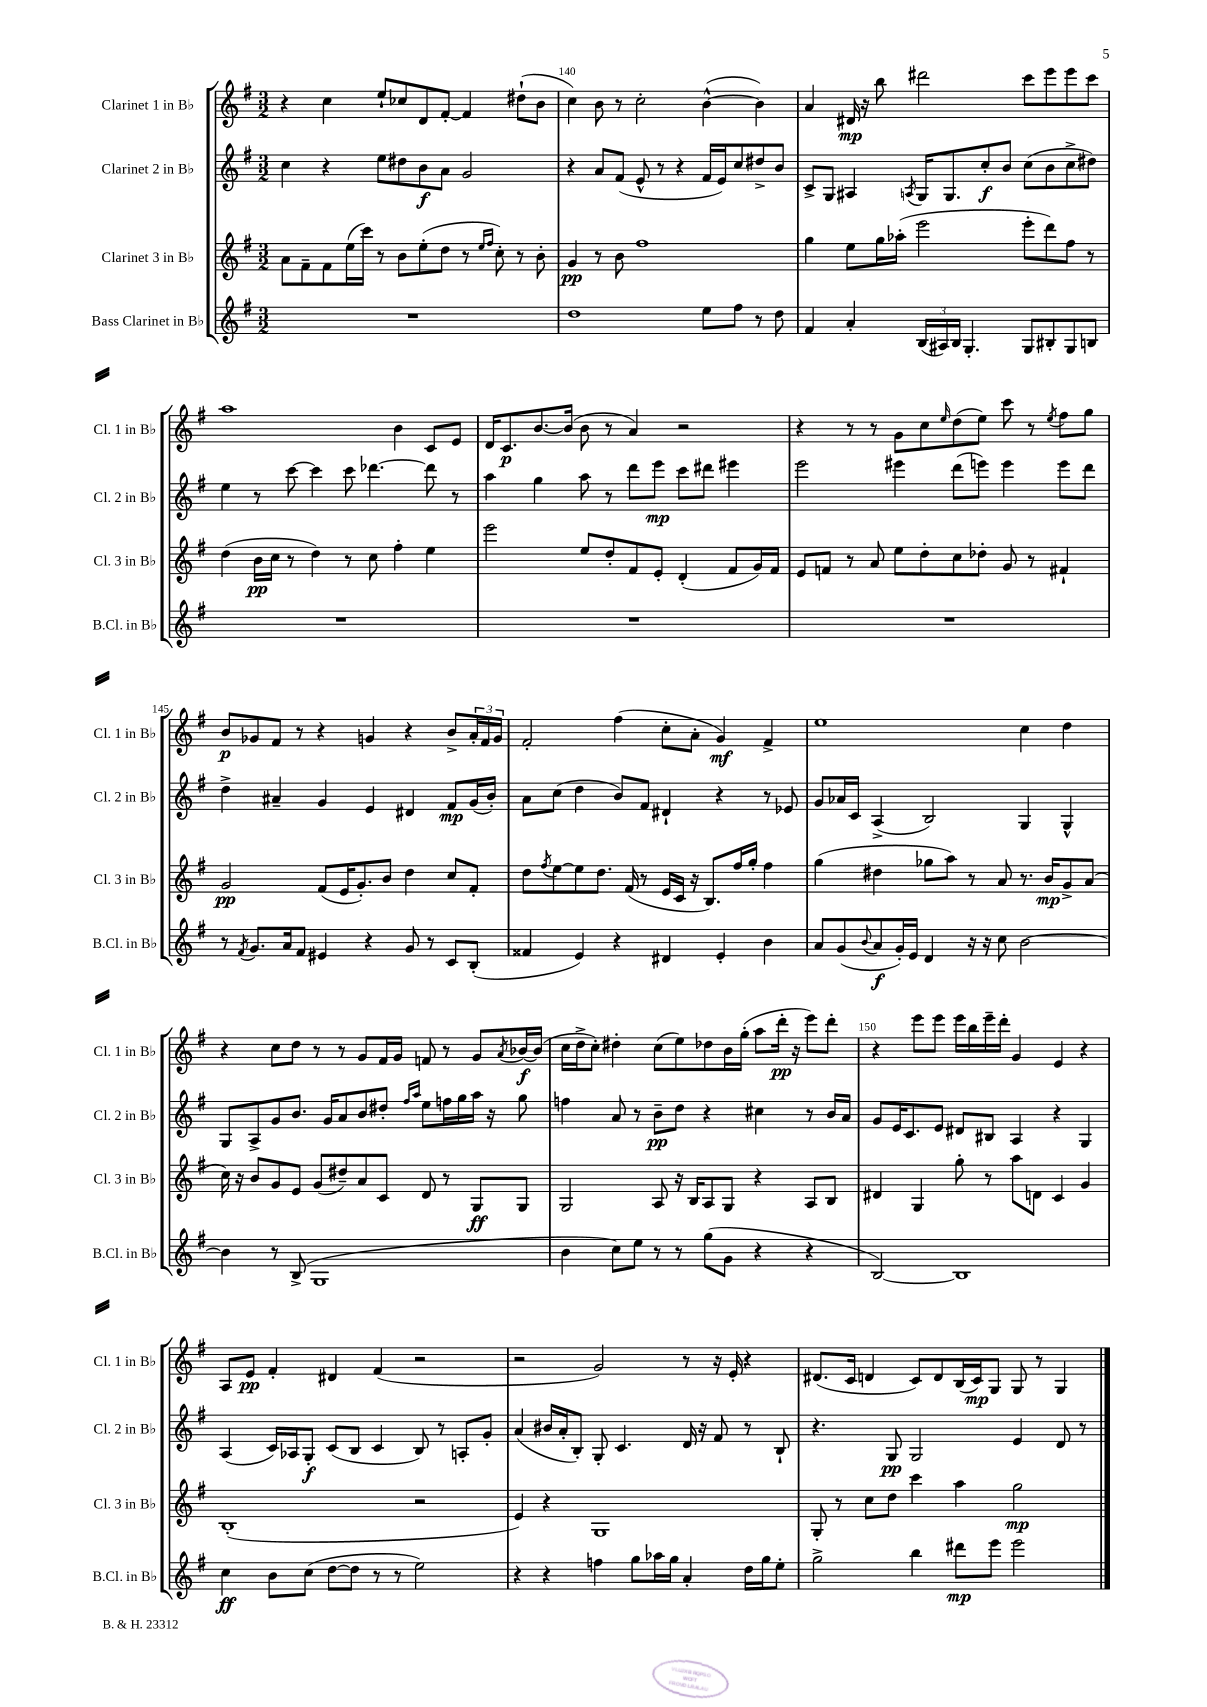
<<
\new StaffGroup <<
\new Staff = "s0" \with { instrumentName = "Clarinet 1 in Bb" shortInstrumentName = "Cl. 1 in Bb" } {
    \clef treble \key g \major \numericTimeSignature \time 3/2
    r4 c''4 e''8-! ces''8 d'8 fis'8~-. fis'4 dis''8-!( b'8 |
    c''4) b'8 r8 c''2-. b'4~-^( b'4) |
    a'4 dis'16\mp r16 b''8 dis'''2 c'''8 e'''8 e'''8 c'''8 |
    a''1 b'4 c'8 e'8 |
    d'16 c'8.\p b'8.~ b'16( b'8 r8 a'4) r2 |
    r4 r8 r8 g'8 c''8 \grace { e''16 } d''8( e''8) c'''8 r8 \acciaccatura { e''8 } fis''8 g''8 |
    b'8\p ges'8 fis'8 r8 r4 g'4 r4 b'8-> \tuplet 3/2 { a'16-. fis'16 g'16 } |
    fis'2-. fis''4( c''8-. a'8-. g'4\mf) fis'4-> |
    e''1 c''4 d''4 |
    r4 c''8 d''8 r8 r8 g'8 fis'16 g'16 f'8 r8 g'8 \acciaccatura { a'8 } bes'16~\f bes'16( |
    c''16 d''16-> c''8-.) dis''4-. c''8( e''8) des''8 b'16 g''16-.( a''8 d'''16-.\pp r16 e'''8) d'''8-. |
    r4 e'''8 e'''8 e'''16 b''16 e'''16-- d'''16-. g'4 e'4 r4 |
    a8 e'8\pp fis'4-. dis'4 fis'4( r2 |
    r2 g'2) r8 r16 e'16-. r4 |
    dis'8.( c'16 d'4 c'8) d'8 b16( c'16\mp) g8 g8 r8 g4 \bar "|." |
}
\new Staff = "s1" \with { instrumentName = "Clarinet 2 in Bb" shortInstrumentName = "Cl. 2 in Bb" } {
    \clef treble \key g \major \numericTimeSignature \time 3/2
    c''4 r4 e''8 dis''8 b'8\f a'8 g'2 |
    r4 a'8 fis'8( e'8-^ r8 r4 fis'16 e'16) c''8 dis''8-> b'8 |
    c'8-> g8 ais4 \acciaccatura { a8 } g16 g8. c''8-.\f b'8 c''8( b'8 c''8-> dis''8) |
    e''4 r8 c'''8~ c'''4 c'''8 des'''4.~ des'''8 r8 |
    a''4 g''4 a''8 r8 d'''8 e'''8\mp c'''8 dis'''8 eis'''4 |
    e'''2 eis'''4 d'''8( e'''8) e'''4 e'''8 d'''8 |
    d''4-> ais'4-- g'4 e'4 dis'4 fis'8\mp g'16( b'16-.) |
    a'8 c''8( d''4 b'8) fis'8 dis'4-! r4 r8 ees'8 |
    g'8 aes'16 c'16 a4->( b2) g4 g4-^ |
    g8 a8-> g'8 b'8. g'16 a'8 b'8 dis''8-. \grace { fis''16 a''16 } e''8 f''16 g''16 a''16 r16 g''8 |
    f''4 a'8 r8 b'8--\pp d''8 r4 cis''4 r8 b'16 a'16 |
    g'8 e'16 c'8. e'8 dis'8 bis8 a4 r4 g4 |
    a4( c'16) aes16 g8-.\f c'8( b8 c'4 b8) r8 a8-. g'8-. |
    a'4( bis'16 a'16-. b8-.) g8-. c'4. d'16 r16 fis'8 r8 b8-! |
    r4. g8\pp g2 e'4 d'8 r8 \bar "|." |
}
\new Staff = "s2" \with { instrumentName = "Clarinet 3 in Bb" shortInstrumentName = "Cl. 3 in Bb" } {
    \clef treble \key g \major \numericTimeSignature \time 3/2
    a'8 fis'8-- fis'8 e''16( c'''16) r8 b'8 e''8-.( d''8 r8 \grace { e''16 fis''16 } c''8-.) r8 b'8-. |
    g'4\pp r8 b'8 fis''1 |
    g''4 e''8 g''16 aes''16-.( e'''2 e'''8-. d'''8) fis''8 r8 |
    d''4( b'16\pp c''16 r8 d''4) r8 c''8 fis''4-. e''4 |
    e'''2 e''8 d''8-. fis'8 e'8-. d'4-.( fis'8 g'16) fis'16 |
    e'8 f'8 r8 a'8 e''8 d''8-. c''8 des''8-. g'8 r8 fis'4-! |
    g'2\pp fis'8( e'16 g'8.-.) b'8 d''4 c''8 fis'8-. |
    d''8 \acciaccatura { fis''8 } e''8~ e''8 d''8. fis'16( r8 e'16 c'16 r16 b8.) fis''16 g''16-. fis''4 |
    g''4( dis''4 ges''8 a''8) r8 a'8 r8. b'16\mp g'8-> a'8( |
    c''16) r16 b'8 g'8 e'8 g'8( dis''8--) a'8 c'8 d'8 r8 g8\ff g8 |
    g2 a8 r16 b16 a8 g8 r4 a8 b8 |
    dis'4 g4 g''8-. r8 a''8 d'8 c'4 g'4 |
    b1-.( r2 |
    e'4) r4 g1 |
    g8-. r8 c''8 d''8 c'''4 a''4 g''2\mp \bar "|." |
}
\new Staff = "s3" \with { instrumentName = "Bass Clarinet in Bb" shortInstrumentName = "B.Cl. in Bb" } {
    \clef treble \key g \major \numericTimeSignature \time 3/2
    R1. |
    d''1 e''8 fis''8 r8 d''8 |
    fis'4 a'4-. \tuplet 3/2 { b16( ais16) b16 } g4.-. g8 bis8-. g8 b8 |
    R1. |
    R1. |
    R1. |
    r8 \acciaccatura { fis'8 } g'8. a'16 fis'8 eis'4 r4 g'8 r8 c'8 b8-.( |
    fisis'4 e'4) r4 dis'4 e'4-. b'4 |
    a'8 g'8( \appoggiatura { b'8 } a'8\f g'16-.) e'16 d'4 r16 r16 c''8 b'2~ |
    b'4 r8 b8->( g1 |
    b'4 c''8) e''8 r8 r8 g''8( g'8 r4 r4 |
    b2~) b1 |
    c''4\ff b'8 c''8( d''8~ d''8 r8 r8 e''2) |
    r4 r4 f''4 g''8 aes''16 g''16 a'4-. d''16 g''16 e''8-. |
    g''2-> b''4 dis'''8\mp e'''8 e'''2 \bar "|." |
}
>>
>>
\layout { \context { \Score currentBarNumber = #139 \override BarNumber.break-visibility = ##(#f #t #t) barNumberVisibility = #(every-nth-bar-number-visible 5) } }
